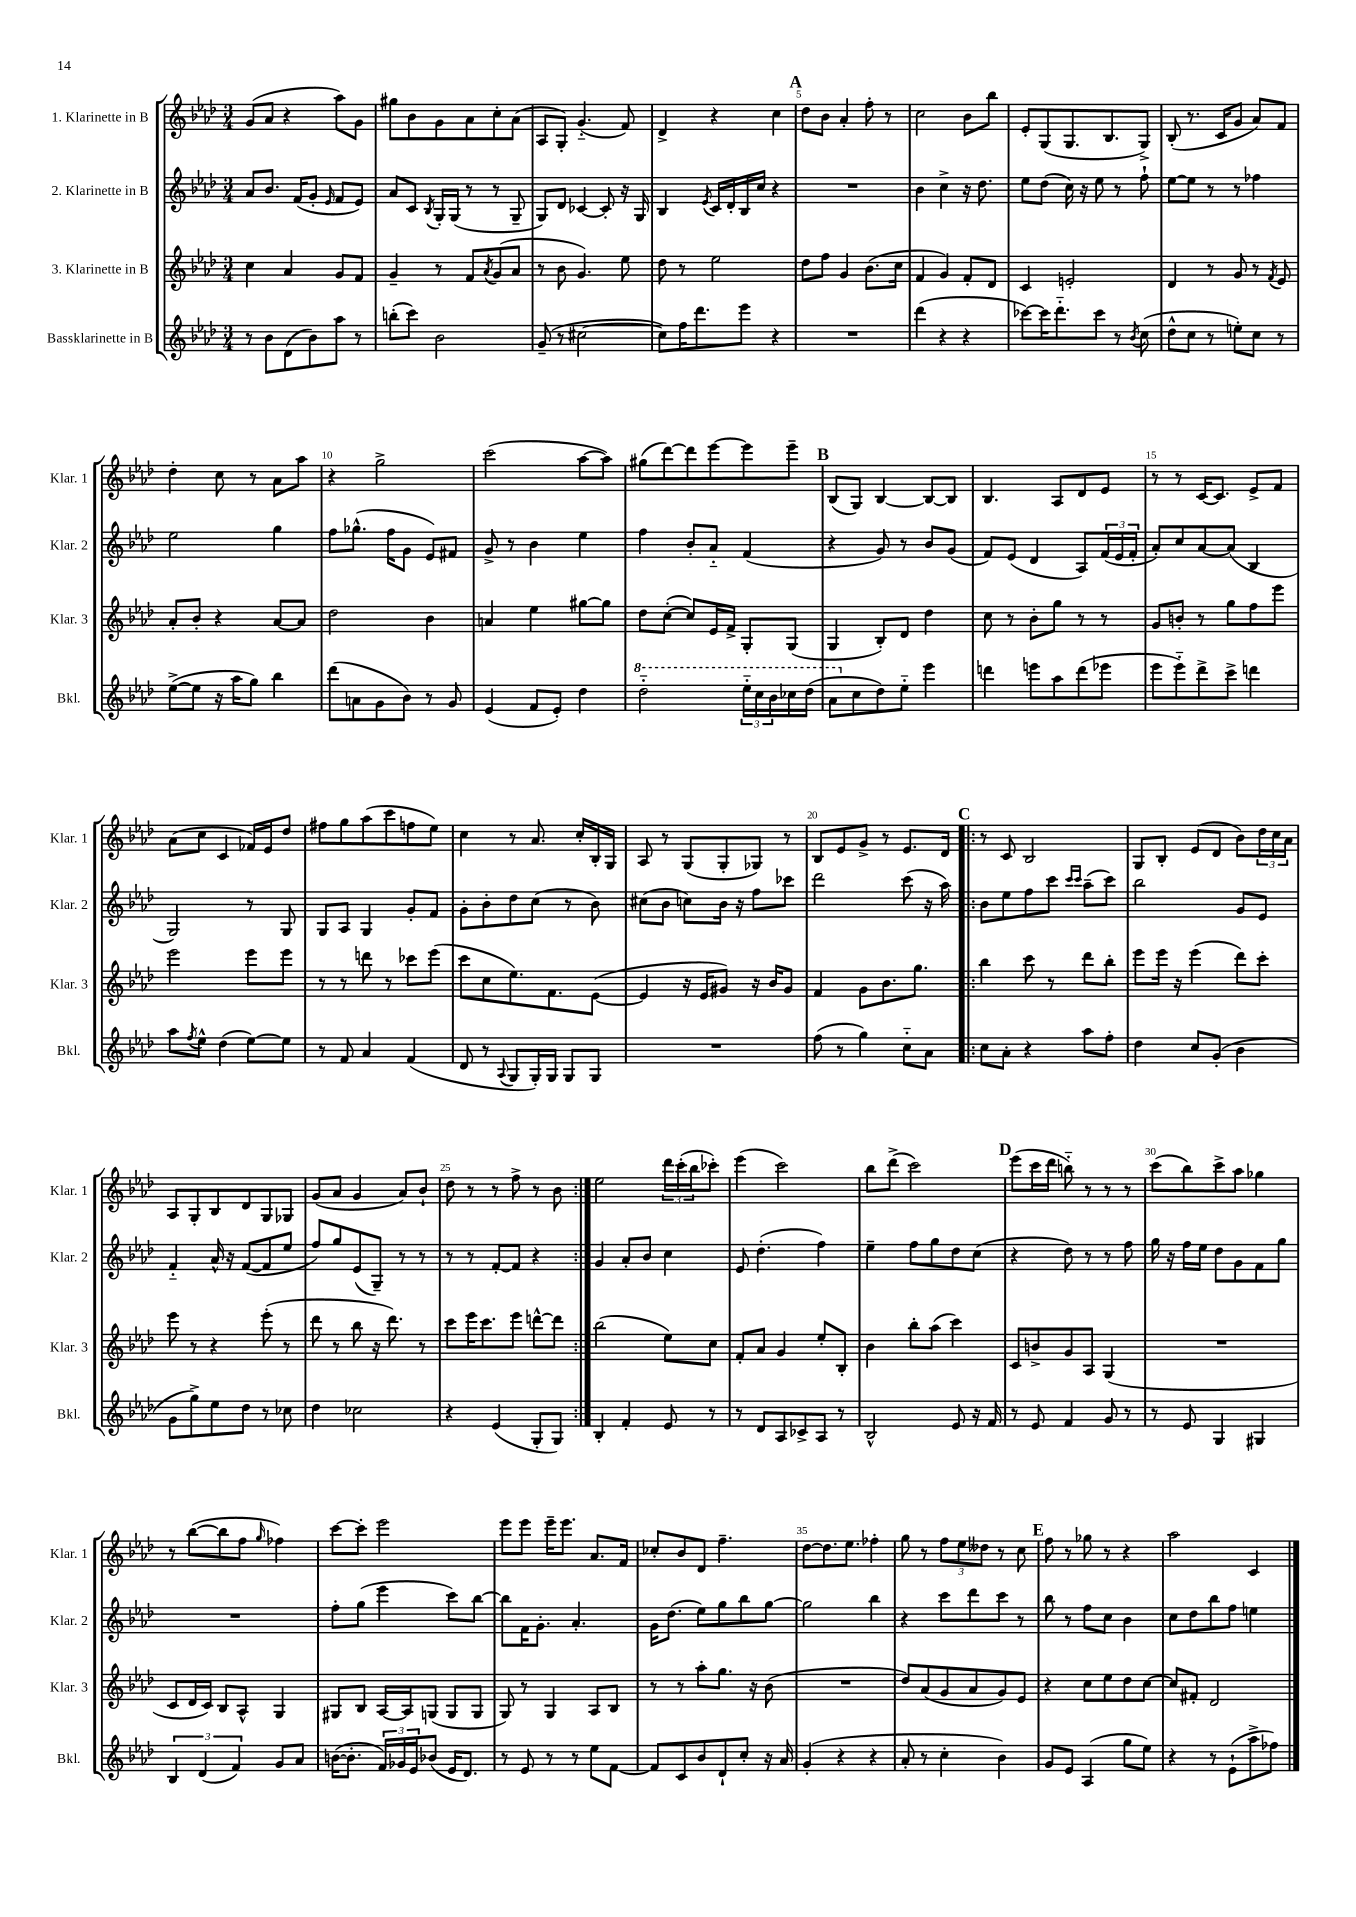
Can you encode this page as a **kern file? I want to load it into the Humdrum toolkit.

**kern	**kern	**kern	**kern
*staff4	*staff3	*staff2	*staff1
*clefG2	*clefG2	*clefG2	*clefG2
*k[b-e-a-d-]	*k[b-e-a-d-]	*k[b-e-a-d-]	*k[b-e-a-d-]
*M3/4	*M3/4	*M3/4	*M3/4
8r	4cc	8a-	(8g
8b-	.	8.b-	8a-
(8d-	4a-	.	4r
.	.	(16f	.
8b-)	.	8g'	.
.	.	16qqe-	.
8aa-	8g	8f	8aa-)
8r	8f	8e-)	8g
=	=	=	=
(8bb'	4g~	8a-	8gg#
8ccc)	.	8c	8b-
.	.	8qB-	.
2b-	8r	16G'	8g
.	.	(16G	.
.	8f	8r	8a-
.	8qa-	.	.
.	(8g	8r	8cc'
.	8a-	8G~	(8a-
=	=	=	=
(8g~	8r	8G)	8A-
8r	8b-	8d-	8G')
[2cc#	4.g)	[4c-	(4.g'~
.	.	8c-']	.
.	8ee-	16r	8f)
.	.	16G	.
=	=	=	=
8cc#])	8dd-	4B-	4d-^
16ff	8r	.	.
8.ddd-	.	.	.
.	.	8qe-	.
.	2ee-	16c	4r
.	.	16d-'	.
8eee-	.	16B-	.
.	.	16cc	.
4r	.	4r	4cc
=	=	=	=
2.r	8dd-	2.r	8dd-
.	8ff	.	8b-
.	4g	.	4a-'
.	(8.b-	.	8ff'
.	.	.	8r
.	16cc	.	.
=	=	=	=
(4ddd-	4f	4b-	2cc
4r	4g)	4cc^	.
4r	8f'	16r	8b-
.	.	8.dd-	.
.	8d-	.	8bb-
=	=	=	=
[8ccc-)	4c	8ee-	8e-'
16ccc-]	.	(8dd-	(8G
8.ddd-'~	.	.	.
.	2e'	16cc)	8.G
.	.	16r	.
8ccc-	.	8ee-	.
.	.	.	8.B-
8r	.	8r	.
8qb-	.	.	.
(8cc	.	8ff`	8G^)
=	=	=	=
8dd-^^	4d-	[8ee-	(8B-'
8cc	.	8ee-]	8.r
8r	8r	8r	.
.	.	.	16c
8ee')	8g	8r	8g
8cc	8r	4ff-	8a-)
.	8qf	.	.
8r	8e-	.	8f
=	=	=	=
([8ee-^	8a-'	2ee-	4dd-'
8ee-]	8b-'	.	.
16r	4r	.	8cc
16aa-	.	.	.
8gg)	.	.	8r
4bb-	[8a-	4gg	8a-
.	8a-]	.	8aa-
=	=	=	=
(8ddd-	2dd-	8ff	4r
8a	.	(8.gg-^^	.
8g	.	.	2gg^
.	.	16ff	.
8b-)	.	8g	.
8r	4b-	8e-)	.
8g	.	8f#	.
=	=	=	=
(4e-	4a	8g^	(2ccc
.	.	8r	.
8f	4ee-	4b-	.
8e-')	.	.	.
4dd-	[8gg#	4ee-	[8aa-
.	8gg#]	.	8aa-])
=	=	=	=
2ddd-'~	8dd-	4ff	(8gg#
.	([8cc'	.	[8ddd-)
.	8cc])	8b-'	8ddd-]
.	16e-	8a-'~	[8eee-
.	16f^	.	.
24eee-'~	8G'	(4f	8eee-]
24ccc	.	.	.
24bb-	.	.	.
16ccc-	(8G	.	8eee-~
(16ddd-	.	.	.
=	=	=	=
8aa-	4G	4r	(8B-
8cc	.	.	8G)
8dd-)	8B-')	8g)	[4B-
8ee-'~	8d-	8r	.
4eee-	4dd-	8b-	8B-_
.	.	(8g	8B-]
=	=	=	=
4ddd	8cc	8f)	4.B-
.	8r	(8e-	.
8eee	8b-'	4d-	.
8aa-	8gg	.	8A-
(8ddd	8r	8A-)	8d-
8eee-	8r	(24f	8e-
.	.	24e-	.
.	.	24f'	.
=	=	=	=
8eee-	8g	8a-')	8r
8eee-'~)	8b'	8cc	8r
8ddd-^	8r	[8a-	[16c
.	.	.	8.c]
8ccc^	8gg	(8a-]	.
4ddd	8ff	4B-	8e-^
.	8eee-	.	8f
=	=	=	=
8aa-	2eee-	2G)	(8a-
8qff	.	.	.
8ee-^^	.	.	8cc
(4dd-	.	.	4c
[8ee-)	8eee-	8r	16f-)
.	.	.	16e-
8ee-]	8eee-	8G	8dd-
=	=	=	=
8r	8r	8G	8ff#
8f	8r	8A-	8gg
4a-	8ddd	4G	(8aa-
.	8r	.	8ccc
(4f	8ccc-	8g'	8ff
.	(8eee-	8f	8ee-)
=	=	=	=
8d-	8ccc	8g'	4cc
8r	8cc	8b-'	.
8qqA-	.	.	.
8G	8.ee-)	8dd-	8r
16G')	.	(8cc	8.a-
16G	8.f	.	.
8G	.	8r	.
.	.	.	16cc'
8G	([8e-	8b-)	16B-'
.	.	.	16G
=	=	=	=
2.r	4e-]	(8cc#	8A-
.	.	8b-	8r
.	16r	8cc)	(8G
.	16e-	.	.
.	8g#)	16b-	8G'
.	.	16r	.
.	16r	8ff	8G-)
.	16b-	.	.
.	8g#	8ccc-	8r
=	=	=	=
(8ff	4f	2ddd-	8B-
8r	.	.	8e-
4gg)	8g	.	8g^
.	8.b-	.	8r
8cc'~	.	(8ccc	8.e-
.	8.gg	.	.
8a-	.	16r	.
.	.	16aa-)	16d-
=!|:	=!|:	=!|:	=!|:
8cc	4bb-	8b-	8r
8a-'	.	8ee-	8c
4r	8ccc	8ff	2B-
.	8r	8ccc	.
.	.	16qqccc	.
.	.	16qqccc	.
8aa-	8ddd-	(8aa-~	.
8ff'	8bb-'	8ccc)	.
=	=	=	=
4dd-	8eee-	2bb-	8G
.	16eee-	.	8B-'
.	16r	.	.
8cc	(4eee-	.	(8e-
(8g'	.	.	8d-
4b-	8ddd-)	8g	8b-)
.	8ccc'	8e-	24dd-
.	.	.	24cc
.	.	.	24a-
=	=	=	=
8g	8eee-	4f'~	8A-
8gg^)	8r	.	8G'
8ee-	4r	16a-^^	8B-
.	.	16r	.
8dd-	.	([8f	8d-
8r	(8eee-'	8f]	8G
8cc-	8r	8ee-	8G-
=	=	=	=
4dd-	8ddd-	8ff)	(8g
.	8r	8gg	8a-
2cc-	8bb-	(8e-	4g
.	16r	8G~)	.
.	8.ddd-)	.	.
.	.	8r	8a-)
.	8r	8r	8b-`
=	=	=	=
4r	8ccc	8r	8dd-
.	16eee-	8r	8r
.	8.ccc	.	.
(4e-	.	[8f'	8r
.	8eee-	8f]	8ff^
8G'	[8ddd^^	4r	8r
8G)	8ddd]	.	8b-
=:|!	=:|!	=:|!	=:|!
4B-'	(2bb-	4g	2ee-
4f'	.	8a-'	.
.	.	8b-	.
8e-	8ee-)	4cc	24ddd-
.	.	.	(24ccc'
.	.	.	24bb-
8r	8cc	.	8ccc-')
=	=	=	=
8r	8f'	8e-	(4eee-
8d-	8a-	(4.dd-'	.
8A-	4g	.	2ccc)
8c-^	.	.	.
8A-	8ee-'	4ff)	.
8r	8B-'	.	.
=	=	=	=
2B-^^	4b-	4ee-~	8bb-
.	.	.	(8ddd-^
.	8bb-'	8ff	2ccc)
.	(8aa-	8gg	.
8e-	4ccc)	8dd-	.
16r	.	(8cc	.
16f	.	.	.
=	=	=	=
8r	8c	4r	(8eee-
8e-	8b^	.	16ccc
.	.	.	16ddd-
4f	8g	8dd-)	8bb'~)
.	8A-	8r	8r
8g	(4G	8r	8r
8r	.	8ff	8r
=	=	=	=
8r	2.r	16gg	(8ccc
.	.	16r	.
8e-	.	16ff	8bb-)
.	.	16ee-	.
4G	.	8dd-	8ccc^
.	.	8g	8aa-
4G#	.	8f	4gg-
.	.	8gg	.
=	=	=	=
6B-	8c	2.r	8r
.	16d-	.	([8bb-
(6d-	.	.	.
.	16c)	.	.
.	8B-	.	8bb-]
6f)	.	.	.
.	8A-^^	.	8ff
.	.	.	16qqgg
8g	4G	.	4ff-)
8a-	.	.	.
=	=	=	=
([16b	8G#	8ff'	[8ccc
8.b']	.	.	.
.	8B-	(8gg	8ccc']
24f)	[16A-	4eee-	2eee-
24g-	.	.	.
.	16A-]	.	.
24e-	.	.	.
(8b-	(8G	.	.
16e-	8G	8ccc)	.
8.d-)	.	.	.
.	8G	[8bb-	.
=	=	=	=
8r	8G)	8bb-]	8eee-
8e-	8r	16f	8eee-
.	.	8.g'	.
8r	4G	.	16eee-~
.	.	.	8.eee-
8r	.	4.a-'	.
8ee-	8A-	.	8.a-
[8f	8B-	.	.
.	.	.	16f
=	=	=	=
8f]	8r	16g	8cc-'
.	.	(8.dd-	.
8c	8r	.	8b-
8b-	8aa-'	8ee-)	8d-
8d-`	8.gg	8gg	4.ff~
8cc'	.	8bb-	.
.	16r	.	.
16r	(8b-	[8gg	.
16a-	.	.	.
=	=	=	=
(4g'	2.r	2gg]	[8dd-
.	.	.	8.dd-]
4r	.	.	.
.	.	.	8.ee-
4r	.	4bb-	4ff-'
=	=	=	=
8a-'	8dd-)	4r	8gg
8r	(8a-	.	8r
4cc'	8g	8ccc	12ff
.	.	.	12ee-
.	8a-	8ddd-	.
.	.	.	12dd--
4b-)	8g)	8ccc	8r
.	8e-	8r	8cc
=	=	=	=
8g	4r	8bb-	8ff
8e-	.	8r	8r
(4A-	8cc	8ff	8gg-
.	8ee-	8cc	8r
8gg	8dd-	4b-	4r
8ee-)	[8cc	.	.
=	=	=	=
4r	8cc]	8cc	2aa-
.	8f#'	8dd-	.
8r	2d-	8bb-	.
(8e-`	.	8ff	.
8aa-^	.	4ee	4c
8ff-)	.	.	.
==	==	==	==
*-	*-	*-	*-
